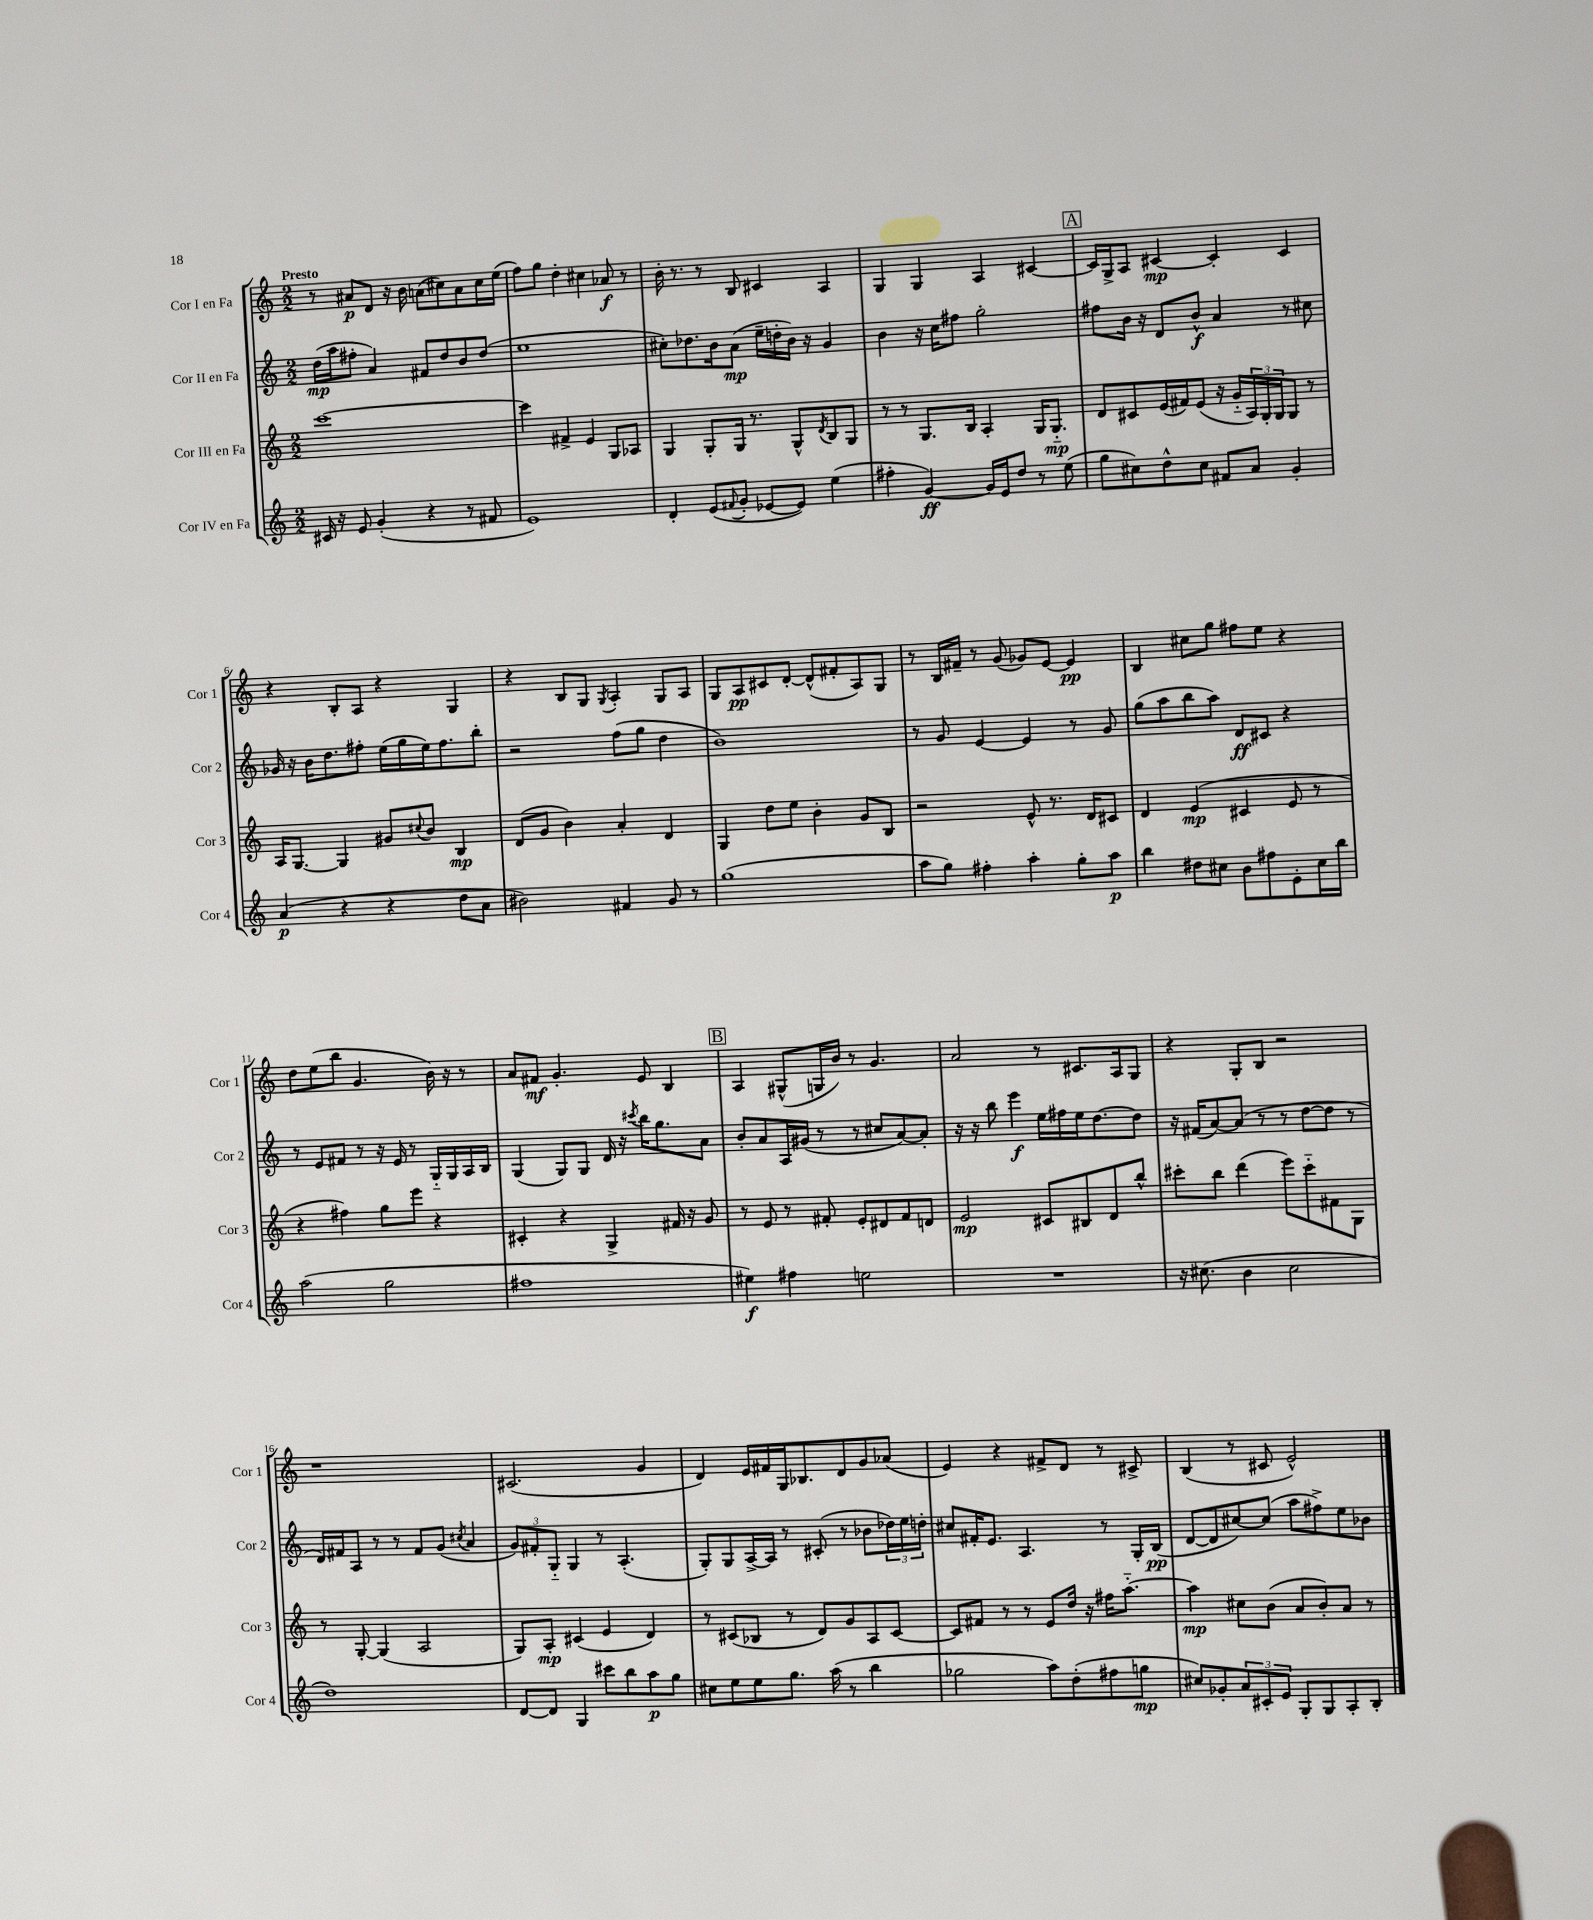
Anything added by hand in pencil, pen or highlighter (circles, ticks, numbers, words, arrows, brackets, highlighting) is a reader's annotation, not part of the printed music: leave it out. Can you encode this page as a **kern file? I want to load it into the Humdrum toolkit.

**kern	**dynam	**kern	**dynam	**kern	**dynam	**kern	**dynam
*part4	*part4	*part3	*part3	*part2	*part2	*part1	*part1
*staff4	*staff4	*staff3	*staff3	*staff2	*staff2	*staff1	*staff1
*I"Cor IV en Fa	*	*I"Cor III en Fa	*	*I"Cor II en Fa	*	*I"Cor I en Fa	*
*I'Cor 4	*	*I'Cor 3	*	*I'Cor 2	*	*I'Cor 1	*
*clefG2	*	*clefG2	*	*clefG2	*	*clefG2	*
*k[]	*	*k[]	*	*k[]	*	*k[]	*
*M2/2	*	*M2/2	*	*M2/2	*	*M2/2	*
=1	=1	=1	=1	=1	=1	=1	=1
!	!	!	!	!	!	!LO:TX:a:B:t=Presto	!
16c#X/	.	[1ccc	.	(16dd\LL	mp	8r	.
16r	.	.	.	16aa\J	.	.	.
8e/	.	.	.	8ff#X'\J	.	8a#X/L	p
(4g'/	.	.	.	4a/)	.	8d/J	.
.	.	.	.	.	.	16r	.
.	.	.	.	.	.	16b\	.
4r	.	.	.	8f#X/L	.	(8an\L	.
.	.	.	.	8dd/	.	8cc#X\)	.
8r	.	.	.	8b/	.	8a\	.
8f#X/	.	.	.	(8dd/J	.	16cc#\L	.
.	.	.	.	.	.	(16ee\JJ	.
=2	=2	=2	=2	=2	=2	=2	=2
1e)	.	4ccc\]	.	1ee	.	8ff\L)	.
.	.	.	.	.	.	8gg\J	.
.	.	4f#X^/	.	.	.	4dd'\	.
.	.	4e/	.	.	.	4cc#X\	.
.	.	8G/L	.	.	.	8a-X/	f
.	.	8A-X/J	.	.	.	8r	.
=3	=3	=3	=3	=3	=3	=3	=3
4d'/	.	4G/	.	8cc#X'\L)	.	16b'\	.
.	.	.	.	.	.	8.r	.
.	.	.	.	8.dd-X\	.	.	.
(8e/L	.	8G'/L	.	.	.	8r	.
.	.	.	.	16b\k	.	.	.
8qqf#X/	.	.	.	.	.	.	.
8g'/J	.	16G/Jk	.	(8a\J	mp	8B/	.
.	.	8.r	.	.	.	.	.
[8e-X/L	.	.	.	16ee~\LL	.	4c#X/	.
.	.	.	.	16ddn'\	.	.	.
8e-/J])	.	8G^^/L	.	16b\JJ)	.	.	.
.	.	.	.	16r	.	.	.
.	.	8qd/	.	.	.	.	.
(4ee\	.	8B/	.	4g/	.	4A/	.
.	.	8G/J	.	.	.	.	.
=4	=4	=4	=4	=4	=4	=4	=4
4ff#X'\	.	8r	.	4b\	.	4G/	.
.	.	8r	.	.	.	.	.
[4g/)	ff	8.G/L	.	16r	.	4G/	.
.	.	.	.	16cc\KL	.	.	.
.	.	.	.	8ff#X\J	.	.	.
.	.	16B/Jk	.	.	.	.	.
16g/LL]	.	4A'/	.	2gg'\	.	4A/	.
16e/J	.	.	.	.	.	.	.
8dd/J	.	.	.	.	.	.	.
8r	.	16G/KL	.	.	.	[4c#X/	.
.	.	8.G/J	mp	.	.	.	.
(8ee\	.	.	.	.	.	.	.
!!LO:REH:place=s1:t=A
=5	=5	=5	=5	=5	=5	=5	=5
8gg\L	.	8d/L	.	8ff#X\L	.	16c#/LL]	.
.	.	.	.	.	.	16G^/J	.
8cc#X\)	.	8c#X/	.	16b\Jk	.	8A/J	.
.	.	.	.	16r	.	.	.
8dd^^\	.	(16e/L	.	8d/L	.	[4c#X/	mp
.	.	16f#X/J)	.	.	.	.	.
8cc#\J	.	(8e/J	.	8b^^/J	f	.	.
8f#X/L	.	16r	.	4a/	.	4c#'/]	.
.	.	16g/LL	.	.	.	.	.
8a/J	.	24A/)	.	.	.	.	.
.	.	24G'/	.	.	.	.	.
.	.	24G/J	.	.	.	.	.
4g'/	.	8G/J	.	8r	.	4c#/	.
.	.	8r	.	8cc#X\	.	.	.
!!LO:LB:g=z
=6	=6	=6	=6	=6	=6	=6	=6
(4a/	p	16A/KL	.	16g-X/	.	4r	.
.	.	[8.G/J	.	16r	.	.	.
.	.	.	.	16b\KL	.	.	.
.	.	.	.	8.dd\	.	.	.
4r	.	4G/]	.	.	.	8B'/L	.
.	.	.	.	8ff#X'\J	.	8A/J	.
4r	.	8g#X/L	.	(16ee\LL	.	4r	.
.	.	.	.	16gg\	.	.	.
.	.	8qqcc#X/	.	.	.	.	.
.	.	8b/J	.	16ee\J)	.	.	.
.	.	.	.	8.ff#\	.	.	.
8dd\L	.	4B/	mp	.	.	4G/	.
8a\J	.	.	.	8bb'\J	.	.	.
=7	=7	=7	=7	=7	=7	=7	=7
2b#X\)	.	(8d/L	.	2r	.	4r	.
.	.	8g/J	.	.	.	.	.
.	.	4b\)	.	.	.	8B/L	.
.	.	.	.	.	.	8G/J	.
.	.	.	.	.	.	8qG/	.
4f#X/	.	4a'/	.	(8ff\L	.	4A'/	.
.	.	.	.	8gg\J	.	.	.
8g/	.	4d/	.	4dd\	.	8G/L	.
8r	.	.	.	.	.	8A/J	.
=8	=8	=8	=8	=8	=8	=8	=8
(1gg	.	4G/	.	1b)	.	8G/L	.
.	.	.	.	.	.	8A/	pp
.	.	8dd\L	.	.	.	8c#X/	.
.	.	8ee\J	.	.	.	[8d'/J	.
.	.	4b'\	.	.	.	(8d^^/L]	.
.	.	.	.	.	.	8f#X'/	.
.	.	8g/L	.	.	.	8A/)	.
.	.	8B/J	.	.	.	8G/J	.
=9	=9	=9	=9	=9	=9	=9	=9
8aa\L	.	2r	.	8r	.	8r	.
8gg\J)	.	.	.	8g/	.	16B/LL	.
.	.	.	.	.	.	16f#X~/JJ	.
4ff#X'\	.	.	.	[4e/	.	8r	.
.	.	.	.	.	.	(8g/	.
4aa'\	.	8e^^/	.	4e/]	.	8g-X/L)	.
.	.	8.r	.	.	.	[8e/J	.
8gg'\L	.	.	.	8r	.	4e/]	pp
.	.	16d/KL	.	.	.	.	.
8aa\J	p	8c#X/J	.	8g/	.	.	.
=10	=10	=10	=10	=10	=10	=10	=10
4bb\	.	4d/	.	(8gg\L	.	4B/	.
.	.	.	.	8aa\	.	.	.
8dd#X\L	.	(4e/	mp	8bb\	.	8cc#X\L	.
8cc#X\J	.	.	.	8aa\J)	.	8gg\J	.
8b\L	.	4c#X/	.	8d/L	ff	8ff#X\L	.
8ff#X\	.	.	.	8c#X/J	.	8ee\J	.
8e'\	.	8e/	.	4r	.	4r	.
16cc#\L	.	8r	.	.	.	.	.
16bb\JJ	.	.	.	.	.	.	.
!!LO:LB:g=z
=11	=11	=11	=11	=11	=11	=11	=11
(2aa\	.	4r	.	8r	.	8dd\L	.
.	.	.	.	8e/L	.	(8ee\	.
.	.	4ff#X\)	.	8f#X/J	.	8bb\J	.
.	.	.	.	8r	.	4.g/	.
2gg\	.	8gg\L	.	16r	.	.	.
.	.	.	.	16e/	.	.	.
.	.	8eee\J	.	8r	.	.	.
.	.	4r	.	16G/LL	.	16b\)	.
.	.	.	.	16G/	.	16r	.
.	.	.	.	16A/	.	8r	.
.	.	.	.	16B/JJ	.	.	.
=12	=12	=12	=12	=12	=12	=12	=12
1ff#X	.	4c#X'/	.	(4G/	.	8a/L	.
.	.	.	.	.	.	8f#X/J	mf
.	.	4r	.	8G/L)	.	4.g'/	.
.	.	.	.	8G/J	.	.	.
.	.	4G^/	.	16d/	.	.	.
.	.	.	.	16r	.	.	.
.	.	.	.	8qccc#X/	.	.	.
.	.	.	.	16bb\KL	.	8e/	.
.	.	.	.	8.gg\	.	.	.
.	.	16f#X/	.	.	.	4B/	.
.	.	16r	.	.	.	.	.
.	.	8g/	.	8a\J	.	.	.
!!LO:REH:place=s1:t=B
=13	=13	=13	=13	=13	=13	=13	=13
4ee#X\)	f	8r	.	8b'/L	.	4A/	.
.	.	8e/	.	8a/	.	.	.
4ff#X\	.	8r	.	16A/L	.	(8G#X^^/L	.
.	.	.	.	(16g#X/JJ	.	.	.
.	.	8f#X'/	.	8r	.	16Gn/L	.
.	.	.	.	.	.	16b/JJ)	.
2een\	.	8e'/L	.	8r	.	8r	.
.	.	8d#X/	.	8cc#X/L	.	4.g/	.
.	.	8f#/	.	[8a/)	.	.	.
.	.	8dn/J	.	8a'/J]	.	.	.
=14	=14	=14	=14	=14	=14	=14	=14
1r	.	2e/	mp	16r	.	2a/	.
.	.	.	.	16r	.	.	.
.	.	.	.	8bb\	.	.	.
.	.	.	.	4eee\	f	.	.
.	.	8c#X/L	.	16ee\LL	.	8r	.
.	.	.	.	16ff#X\	.	.	.
.	.	8B#X/	.	16ee\J	.	8.c#X/L	.
.	.	.	.	[8.dd\	.	.	.
.	.	8d/	.	.	.	.	.
.	.	.	.	.	.	16A/k	.
.	.	8bb^^/J	.	8dd\J]	.	8G/J	.
=15	=15	=15	=15	=15	=15	=15	=15
16r	.	8ccc#X'\L	.	16r	.	4r	.
(8.cc#X\	.	.	.	(16f#X/KL	.	.	.
.	.	8bb\J	.	[8a/)	.	.	.
4b\	.	(4ddd\	.	(8a/J]	.	8G'/L	.
.	.	.	.	8r	.	8B/J	.
2cc#\	.	8eee\L)	.	8r	.	2r	.
.	.	8ccc#\	.	[8dd\L	.	.	.
.	.	8f#X\	.	8dd\J]	.	.	.
.	.	8G\J	.	8r	.	.	.
!!LO:LB:g=z
=16	=16	=16	=16	=16	=16	=16	=16
1dd)	.	8r	.	16d/LL)	.	1r	.
.	.	.	.	16f#X/J	.	.	.
.	.	[8G'/	.	8A/J	.	.	.
.	.	(4G/]	.	8r	.	.	.
.	.	.	.	8r	.	.	.
.	.	2A/	.	8f#/L	.	.	.
.	.	.	.	(8g/J	.	.	.
.	.	.	.	8qcc#X/	.	.	.
.	.	.	.	4a/	.	.	.
=17	=17	=17	=17	=17	=17	=17	=17
[8d/L	.	8G/L)	.	12g/L)	.	(2.c#X/	.
.	.	.	.	12f#X'/	.	.	.
8d/J]	.	8A'/J	mp	.	.	.	.
.	.	.	.	12G/J	.	.	.
4G/	.	(4c#X/	.	4G/	.	.	.
8ccc#X\L	.	4e/	.	8r	.	.	.
8bb\	.	.	.	(4.A'/	.	.	.
8aa\	p	4d/)	.	.	.	4g/	.
8gg\J	.	.	.	.	.	.	.
=18	=18	=18	=18	=18	=18	=18	=18
8cc#X\L	.	8r	.	8G'/L)	.	4d/)	.
8ee\	.	(8c#X/L	.	8G/	.	.	.
8ee\	.	8B-X/J	.	[16A^/L	.	16e/LL	.
.	.	.	.	16A/JJ]	.	16f#X/	.
8.gg\J	.	8r	.	8r	.	16G/J	.
.	.	.	.	.	.	8.B-X/	.
.	.	8d/L)	.	(8c#X'/	.	.	.
(16aa\	.	.	.	.	.	.	.
8r	.	8g/	.	8r	.	8d/	.
4bb\	.	8A/	.	8b-X\L	.	8g/	.
.	.	[8c#/J	.	24dd-X\L)	.	(8a-X/J	.
.	.	.	.	24ee\	.	.	.
.	.	.	.	24ddn'\JJ	.	.	.
=19	=19	=19	=19	=19	=19	=19	=19
2gg-X\	.	8c#/L]	.	8cc#X/L	.	4e/)	.
.	.	8f#X/J	.	16f#X'/K	.	.	.
.	.	.	.	8.e/J	.	.	.
.	.	8r	.	.	.	4r	.
.	.	8r	.	4.A/	.	.	.
8aa\L)	.	8e/L	.	.	.	8f#X^/L	.
(8dd'\	.	16dd/Jk	.	.	.	8d/J	.
.	.	16r	.	.	.	.	.
8ff#X\	.	16ff#X\KL	.	8r	.	8r	.
.	.	[8.aa\J	.	.	.	.	.
8ggn\J	mp	.	.	16G'/LL	.	8c#X^/	.
.	.	.	.	(16B/JJ	pp	.	.
=20	=20	=20	=20	=20	=20	=20	=20
8cc#X/L)	.	4aa\]	mp	[8d/L	.	(4B/	.
8g-X'/	.	.	.	8d/]	.	.	.
12a/	.	8cc#X\L	.	[8cc#X/)	.	8r	.
12c#X'/	.	.	.	.	.	.	.
.	.	(8b\J	.	(8cc#/J]	.	8c#X/	.
12e/J	.	.	.	.	.	.	.
8G'/L	.	8a/L	.	8aa\L	.	2e^^/)	.
8G/	.	8b'/)	.	8ff#X^\)	.	.	.
8A'/	.	8a/J	.	8ee\	.	.	.
8B'/J	.	8r	.	8b-X\J	.	.	.
==	==	==	==	==	==	==	==
*-	*-	*-	*-	*-	*-	*-	*-
